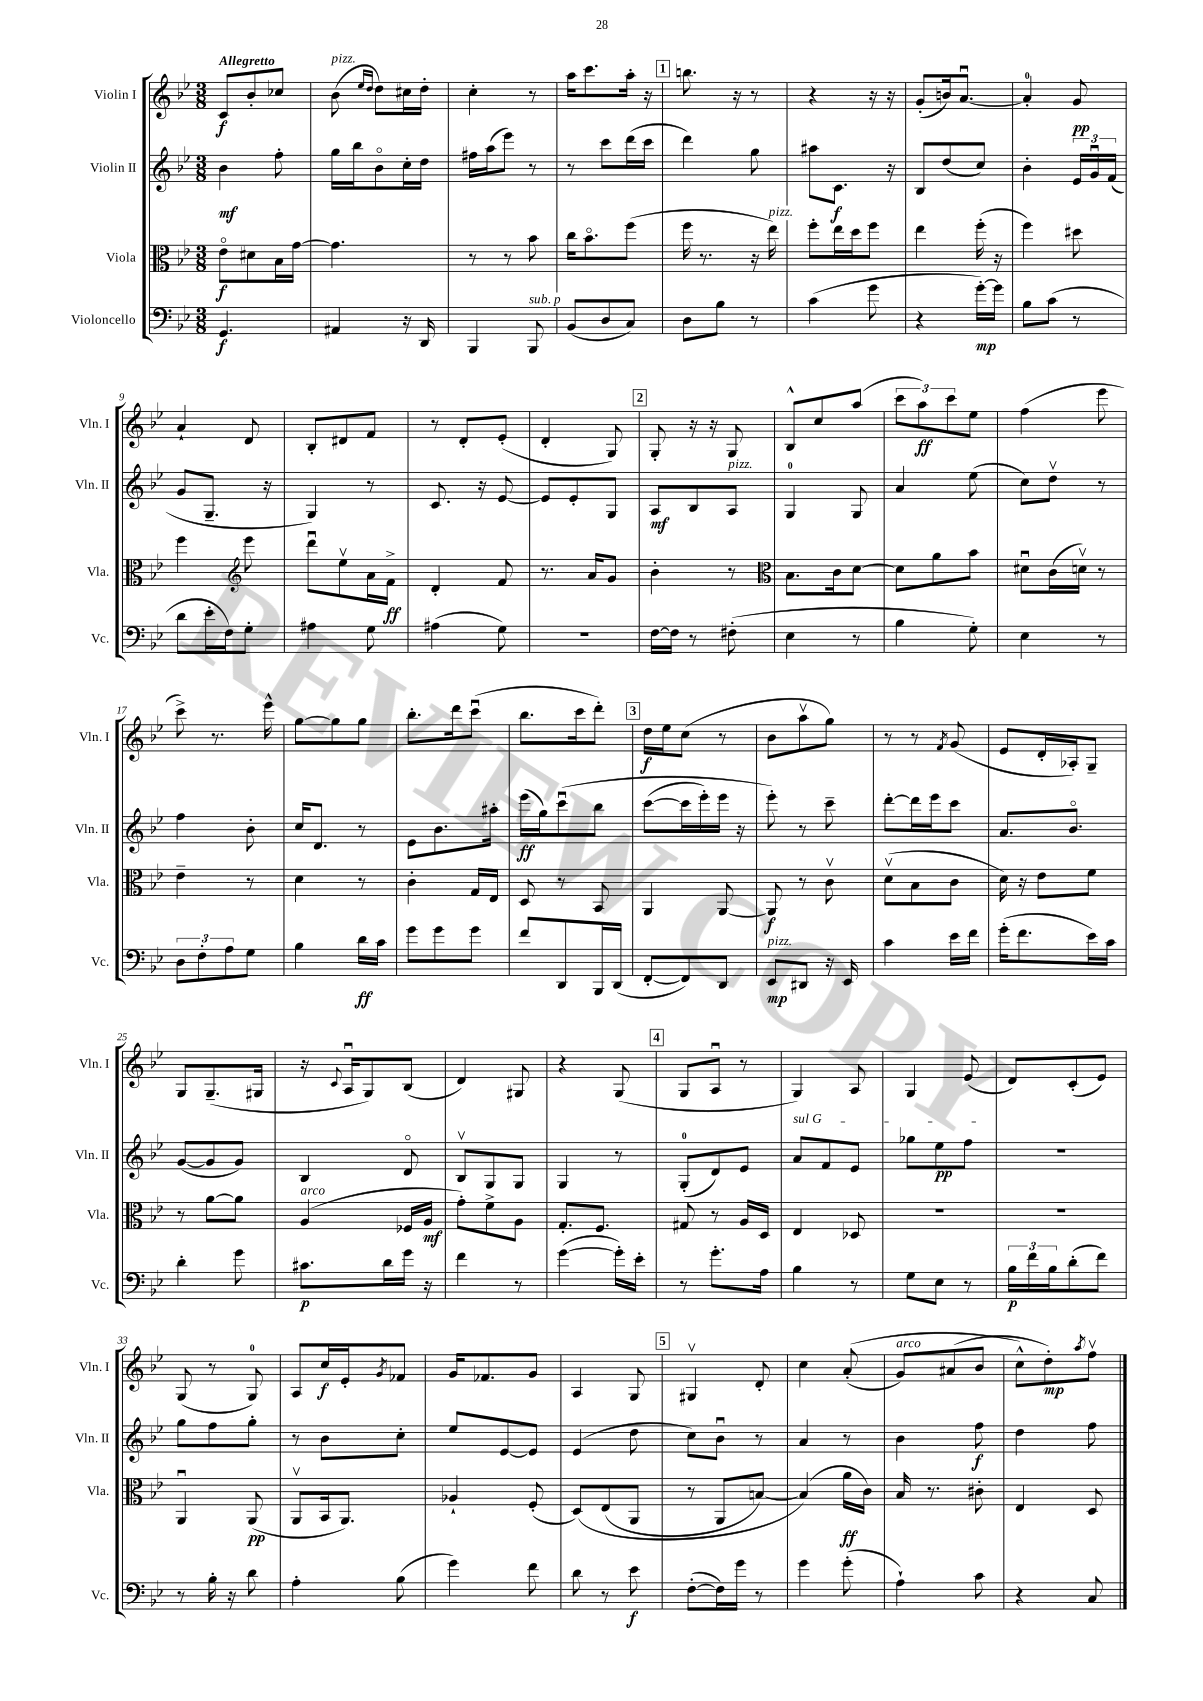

**kern	**kern	**kern	**kern
*staff4	*staff3	*staff2	*staff1
*clefF4	*clefC3	*clefG2	*clefG2
*k[b-e-]	*k[b-e-]	*k[b-e-]	*k[b-e-]
*M3/8	*M3/8	*M3/8	*M3/8
4.GG	8e-o	4b-	8c
.	8d#	.	8b-'
.	16B-	8ff'	8cc-
.	[16g	.	.
=	=	=	=
4AA#	4.g]	16gg	(8b-
.	.	16bb-	.
.	.	.	16qqee-
.	.	.	16qqdd
.	.	8b-o	8dd)
16r	.	16cc'	16cc#
16DD	.	16dd	16dd'
=	=	=	=
4BBB-	8r	16ff#	4cc'
.	.	(16aa	.
.	8r	8eee-)	.
8BBB-	8b-	8r	8r
=	=	=	=
(8BB-	16cc	8r	16aa
.	8.b-o	.	8.ccc
8D	.	8ccc	.
8C)	(8ff	(16ddd	16aa'
.	.	16ccc	16r
=	=	=	=
8D	16ff	4ddd)	8.bb
.	8.r	.	.
8B-	.	.	.
.	.	.	16r
8r	16r	8gg	8r
.	16ee-)	.	.
=	=	=	=
(4c	8ff'	8aa#	4r
.	16ee-	8.c	.
.	16dd	.	.
8g	8ff	.	16r
.	.	16r	16r
=	=	=	=
4r	4ee-	8B-	(8g'
.	.	(8dd	16b)
.	.	.	[8.au
[16g')	(16ff'	8cc)	.
16g]	16r	.	.
=	=	=	=
8B-	4ff)	4b-'	4a']
(8c	.	.	.
8r	8dd#	24e-	8g
.	.	24gu	.
.	.	(24f	.
=	=	=	=
8d	4ff	8g	4a`
16e-'	.	8.G~	.
16F)	.	.	.
*	*clefG2	*	*
8G'	8eee-	.	8d
.	.	16r	.
=	=	=	=
4A#	8dddu	4G)	8B-'
.	8ee-v	.	8d#
8G	16a	8r	8f
.	16f^	.	.
=	=	=	=
(4A#	4d'	8.c	8r
.	.	.	8d'
.	.	16r	.
8G)	8f	[8e-	(8e-'
=	=	=	=
4.r	8.r	8e-]	4d'
.	.	8e-'	.
.	16a	.	.
.	8g	8G	8G)
=	=	=	=
[16F	4b-'	8A	8G'
16F]	.	.	.
8r	.	8B-	16r
.	.	.	16r
(8F#'	8r	8A	8G
=	=	=	=
*	*clefC3	*	*
4E-	8.B-	4G	8B-^^
.	.	.	8cc
.	16c	.	.
8r	[8d	8G	(8aa
=	=	=	=
4B-	8d]	4a	12ccc
.	.	.	12aa)
.	8a	.	.
.	.	.	12ccc
8G')	8b-	(8ee-	8ee-
=	=	=	=
4E-	8d#u	8cc)	(4ff
.	(16c	8ddv	.
.	16dv)	.	.
8r	8r	8r	8eee-
=	=	=	=
12D	4e-~	4ff	8ccc^)
12F'	.	.	.
.	.	.	8.r
12A	.	.	.
8G	8r	8b-'	.
.	.	.	16eee-^^
=	=	=	=
4B-	4d	16cc	[8gg
.	.	8.d	.
.	.	.	8gg]
16d	8r	8r	8gg
16c	.	.	.
=	=	=	=
8g	4c'	8e-	8.bb-'
8g	.	8.b-	.
.	.	.	16ddd
8g	16G	.	(8cccu
.	16E-	16aa#'	.
=	=	=	=
8f	8D	(16eee-	8.bb-
.	.	16gg)	.
8DD	8r	&(8cccu	.
.	.	.	16ccc
16BBB-	8BB-	8bb-	8ddd')
(16DD	.	.	.
=	=	=	=
[8FF'	4AA	([8ccc	16dd
.	.	.	16ee-
8FF])	.	16ccc]	(8cc
.	.	16eee-')	.
8DD	[8AA	16eee-	8r
.	.	16r	.
=	=	=	=
8EE-	8AA]	8eee-'&)	8b-
8DD#	8r	8r	8aav
16r	8cv	8ccc~	8gg)
16EE-	.	.	.
=	=	=	=
4c	(8dv	[8ddd'	8r
.	8B-	16ddd]	8r
.	.	16eee-	.
.	.	.	8qf
16e-	8c	8ccc	(8g
16f	.	.	.
=	=	=	=
(16g'	16d)	8.a	8e-
8.f	16r	.	.
.	8e-	.	16d'
.	.	8.b-o	16A-')
16e-)	8f	.	8G~
16c	.	.	.
=	=	=	=
4d'	8r	([8g	8G
.	[8a	8g]	(8.G~
8g	8a]	8g)	.
.	.	.	16G#
=	=	=	=
8.c#	(4A	4B-	16r
.	.	.	8qqc
.	.	.	16Au
.	.	.	8G)
16d	.	.	.
16g	16F-	8do	(8B-
16r	16A	.	.
=	=	=	=
4f	8g')	8B-v	4d)
.	8f^	8G	.
8r	8A	8G	8G#
=	=	=	=
([4g	8.G'	4G	4r
.	8.F	.	.
16g'])	.	8r	(8G
16e-'	.	.	.
=	=	=	=
8r	8G#	(8G'	8G
8.g'	8r	8d)	8Au
.	16A	8e-	8r
16A	16D	.	.
=	=	=	=
4B-	4E-	8a	4G)
.	.	8f	.
8r	8D-	8e-	8A
=	=	=	=
8G	4.r	8gg-	4G
8E-	.	8ee-	.
8r	.	8ff	(8e-
=	=	=	=
24B-	4.r	4.r	8d)
24f	.	.	.
24B-	.	.	.
(8d'	.	.	(8c'
8f)	.	.	8e-)
=	=	=	=
8r	4AAu	8gg	(8G
16B-'	.	8ff	8r
16r	.	.	.
8d	(8AA	8gg'	8G)
=	=	=	=
4A'	8AAv	8r	8A
.	16BB-	8b-	16cc
.	8.AA)	.	16e-'
.	.	.	8qg
(8B-	.	8cc'	8f-
=	=	=	=
4g)	4A-`	8ee-	16g
.	.	.	8.f-
.	.	[8e-	.
8f	(8F'	8e-]	8g
=	=	=	=
8d	&(8D)	(4e-	4A
8r	(8E-	.	.
8e-	8AA	8dd	8G
=	=	=	=
([8F'	8r	8cc)	4G#v
16F])	8AA	8b-u	.
16g	.	.	.
8r	[8B)	8r	8d'
=	=	=	=
4g	(4B]&)	4a	4cc
(8g'	16a	8r	&((8a'
.	16c)	.	.
=	=	=	=
4A`)	16B-	4b-	8g)
.	8.r	.	.
.	.	.	(8a#
8c	8c#'	8ff	8b-
=	=	=	=
4r	4E-	4dd	8cc^^&)
.	.	.	8dd')
.	.	.	8qaa
8C	8D	8ff	8ffv
==	==	==	==
*-	*-	*-	*-
